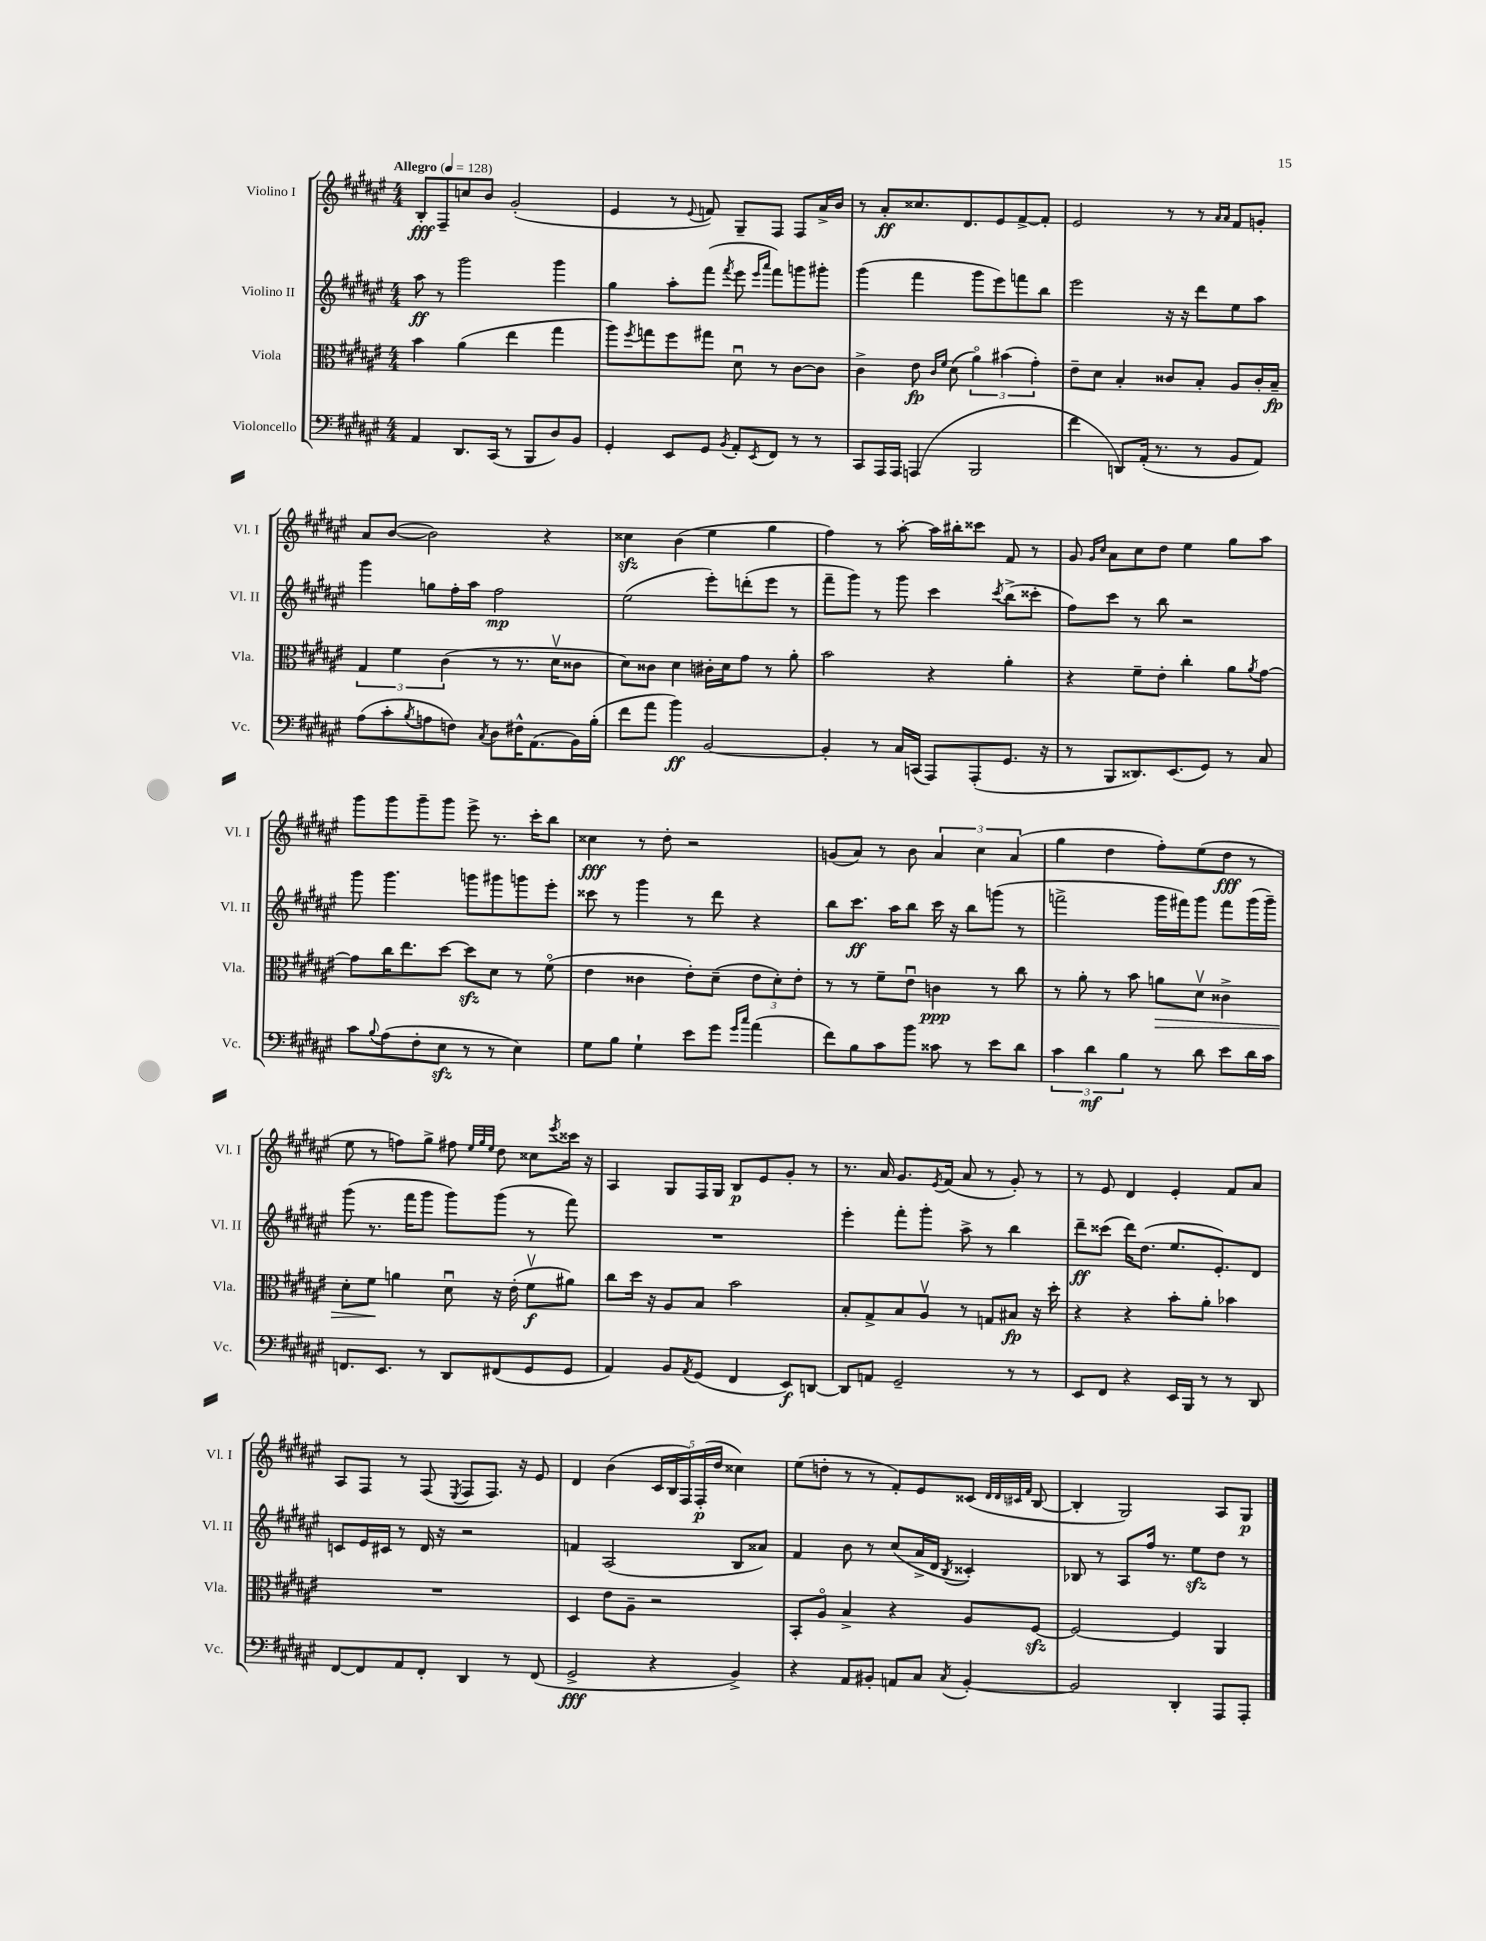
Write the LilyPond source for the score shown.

<<
\new StaffGroup <<
\new Staff = "s0" \with { instrumentName = "Violino I" shortInstrumentName = "Vl. I" } {
    \clef treble \key fis \major \numericTimeSignature \time 4/4 \tempo "Allegro" 4 = 128
    b8-.\fff fis8-- c''8 b'8 gis'2-.( |
    eis'4 r8 \appoggiatura { eis'8 } f'8) gis8-- fis8 fis8 ais'16-> b'16 |
    r8 ais'8-.\ff cisis''8. dis'8. eis'8 fis'8~-> fis'8-. |
    eis'2 r8 r8 \grace { ais'16 ais'16 } fis'8 g'8-. |
    ais'8 b'8~( b'2) r4 |
    cisis''4\sfz b'4( eis''4 gis''4 |
    fis''4) r8 ais''8~-. ais''16 bis''16-. cisis'''8 fis'8 r8 |
    gis'8 \grace { gis'16 cis''16 } ais'8 cis''8 dis''8 eis''4 gis''8 ais''8 |
    gis'''8 gis'''8 gis'''8-- gis'''8 eis'''8-> r8. cis'''16-. b''8 |
    cisis''4\fff r8 dis''8-. r2 |
    g'8( ais'8) r8 b'8 \tuplet 3/2 { ais'4 cis''4 ais'4( } |
    gis''4 dis''4 fis''8-.) eis''8( dis''8\fff r8 |
    eis''8 r8 f''8) gis''8-> fis''8 \grace { eis''32 gis''32 eis''32 } dis''8 cisis''8 \acciaccatura { eis'''8 } cisis'''16 r16 |
    ais4 gis8 fis16 gis16 b8\p eis'8 gis'8-. r8 |
    r8. ais'16 gis'8. \acciaccatura { eis'8 } fis'16( ais'8 r8 gis'8-.) r8 |
    r8 eis'8 dis'4 eis'4-. fis'8 ais'8 |
    ais8 fis8 r8 fis8( \acciaccatura { eis8 } fis8 fis8.) r16 eis'8 |
    dis'4 b'4( \tuplet 5/4 { cis'16 b16 fis16) fis16-.\p( dis''16 } cisis''4) |
    eis''8( d''8-. r8 r8 fis'8-.) eis'8 cisis'8( \grace { dis'32 dis'32 cis'32 fis'32 } b8~ |
    b4-. gis2) ais8 gis8\p \bar "|." |
}
\new Staff = "s1" \with { instrumentName = "Violino II" shortInstrumentName = "Vl. II" } {
    \clef treble \key fis \major \numericTimeSignature \time 4/4
    ais''8\ff r8 gis'''2 gis'''4 |
    gis''4 ais''8-. fis'''8( \acciaccatura { fis'''8 } eis'''8 \grace { eis'''16 ais'''16 } fis'''8) g'''8 gis'''8-. |
    gis'''4( fis'''4 gis'''8 eis'''8) f'''8 b''8 |
    eis'''2 r16 r16 dis'''8 eis''8 ais''8 |
    gis'''4 g''8 fis''16-. ais''16 fis''2\mp |
    eis''2( eis'''8-.) d'''8-.( eis'''8 r8 |
    fis'''8-- gis'''8) r8 gis'''8 cis'''4 \acciaccatura { cis'''8 } b''8->( cisis'''8-. |
    fis''8) cis'''8 r8 b''8 r2 |
    gis'''8 gis'''4. g'''8 gis'''8 g'''8 eis'''8-. |
    cisis'''8 r8 gis'''4 r8 dis'''8 r4 |
    b''8 cis'''8.\ff ais''16 b''8 cis'''16 r16 b''8 g'''8( r8 |
    f'''2-> gis'''16 fis'''16) gis'''8 fis'''8 gis'''16( gis'''16--) |
    gis'''8( r8. fis'''16 gis'''8 gis'''8) gis'''8( r8 fis'''8) |
    R1 |
    eis'''4-. fis'''8-. gis'''8-. ais''8-> r8 b''4 |
    dis'''8--\ff cisis'''8( dis'''16) dis''8.( eis''8. eis'8.-.) dis'8 |
    c'8 eis'16 cis'16 r8 dis'16 r16 r2 |
    f'4 ais2( b8 aisis'8) |
    fis'4 b'8 r8 cis''8( ais'16-> dis'16 \acciaccatura { b8 } cisis'4-.) |
    bes8 r8 ais8 fis''16 r8. eis''8\sfz dis''8 r8 \bar "|." |
}
\new Staff = "s2" \with { instrumentName = "Viola" shortInstrumentName = "Vla." } {
    \clef alto \key fis \major \numericTimeSignature \time 4/4
    b'4 ais'4( eis''4 gis''4 |
    ais''8) \acciaccatura { fis''8 } g''8 fis''8 gis''8 dis'8\downbow r8 cis'8~ cis'8 |
    cis'4-> eis'8\fp \grace { cis'16 fis'16 } dis'8( \tuplet 3/2 { ais'4\flageolet) bis'4( gis'4-.) } |
    eis'8-- dis'8 b4-. cisis'8 b8-. ais8 cisis'16-. b16--\fp |
    \tuplet 3/2 { gis4 fis'4 cis'4( } r8 r8. dis'16\upbow cisis'8 |
    dis'8) cisis'8 dis'4 cis'16-. dis'16 gis'8 r8 ais'8-. |
    b'2 r4 ais'4-. |
    r4 fis'8-- eis'8-. cis''4-. ais'8 \acciaccatura { ais'8 } gis'8~ |
    gis'8 cis''16 eis''8. dis''8~ dis''8\sfz dis'8 r8 fis'8\flageolet( |
    eis'4 cisis'4 eis'8-.) dis'8--( \tuplet 3/2 { eis'8 dis'8-.) eis'8-. } |
    r8 r8 fis'8-- eis'8\downbow c'4\ppp r8 cis''8 |
    r8 ais'8-. r8 b'8 a'8\> dis'8\upbow cisis'4-> |
    dis'8-. fis'8\! a'4 dis'8\downbow r16 eis'16-.( fis'8\upbow\f ais'8) |
    cis''8 dis''16 r16 ais8 b8 b'2 |
    b8-. gis8-> b8 ais8\upbow r8 g8 bis8\fp r16 dis''16-. |
    r4 r4 b'8-. ais'8-. bes'4 |
    R1 |
    dis4 eis'8 ais8-- r2 |
    b,8-. ais8\flageolet b4-> r4 ais8 fis8~\sfz |
    fis2~ fis4 ais,4 \bar "|." |
}
\new Staff = "s3" \with { instrumentName = "Violoncello" shortInstrumentName = "Vc." } {
    \clef bass \key fis \major \numericTimeSignature \time 4/4
    ais,4 dis,8. cis,16( r8 b,,8 dis8) b,8 |
    gis,4-. eis,8 gis,8 \acciaccatura { b,8 } ais,8-. \acciaccatura { eis,8 } fis,8 r8 r8 |
    cis,8 ais,,16 ais,,16 a,,4( b,,2 |
    fis'4 d,8) ais,16-.( r8. r8 b,8 ais,8) |
    ais8( cis'8-. \acciaccatura { b8 } a8 f8) \acciaccatura { cis8 } dis8 fis16-^ ais,8.( b,16) b16-.( |
    fis'8 ais'8 b'4\ff) b,2~ |
    b,4-. r8 cis16 c,16( ais,,8) ais,,8-.( gis,8. r16 |
    r8 b,,8 disis,8.) eis,8.( gis,8) r8 cis8 |
    cis'8 \appoggiatura { b8 } ais8( fis8-. eis8\sfz r8 r8 eis4) |
    gis8 b8 gis4-! eis'8 gis'8 \grace { gis'16 cis''16 } ais'4( |
    fis'8) b8 cis'8 b'8 cisis'8 r8 eis'8 dis'8 |
    \tuplet 3/2 { cis'4 dis'4\mf b4 } r8 dis'8 eis'8 dis'16 cis'16 |
    f,8. eis,8. r8 dis,8 fis,8( gis,8 gis,8 |
    ais,4) b,8 \acciaccatura { ais,8 } gis,8( fis,4 eis,8\f) d,8~ |
    d,8 a,8 gis,2-- r8 r8 |
    eis,8 fis,8 r4 eis,16 b,,16 r8 r8 dis,8 |
    fis,8~ fis,8 ais,8 fis,8-. dis,4 r8 fis,8( |
    gis,2->\fff r4 b,4->) |
    r4 ais,8 bis,8-. a,8 cis8 \acciaccatura { cis8 } bis,4~-. |
    bis,2 dis,4-. ais,,8 ais,,8-. \bar "|." |
}
>>
>>
\layout { \context { \Score \remove "Bar_number_engraver" } }
